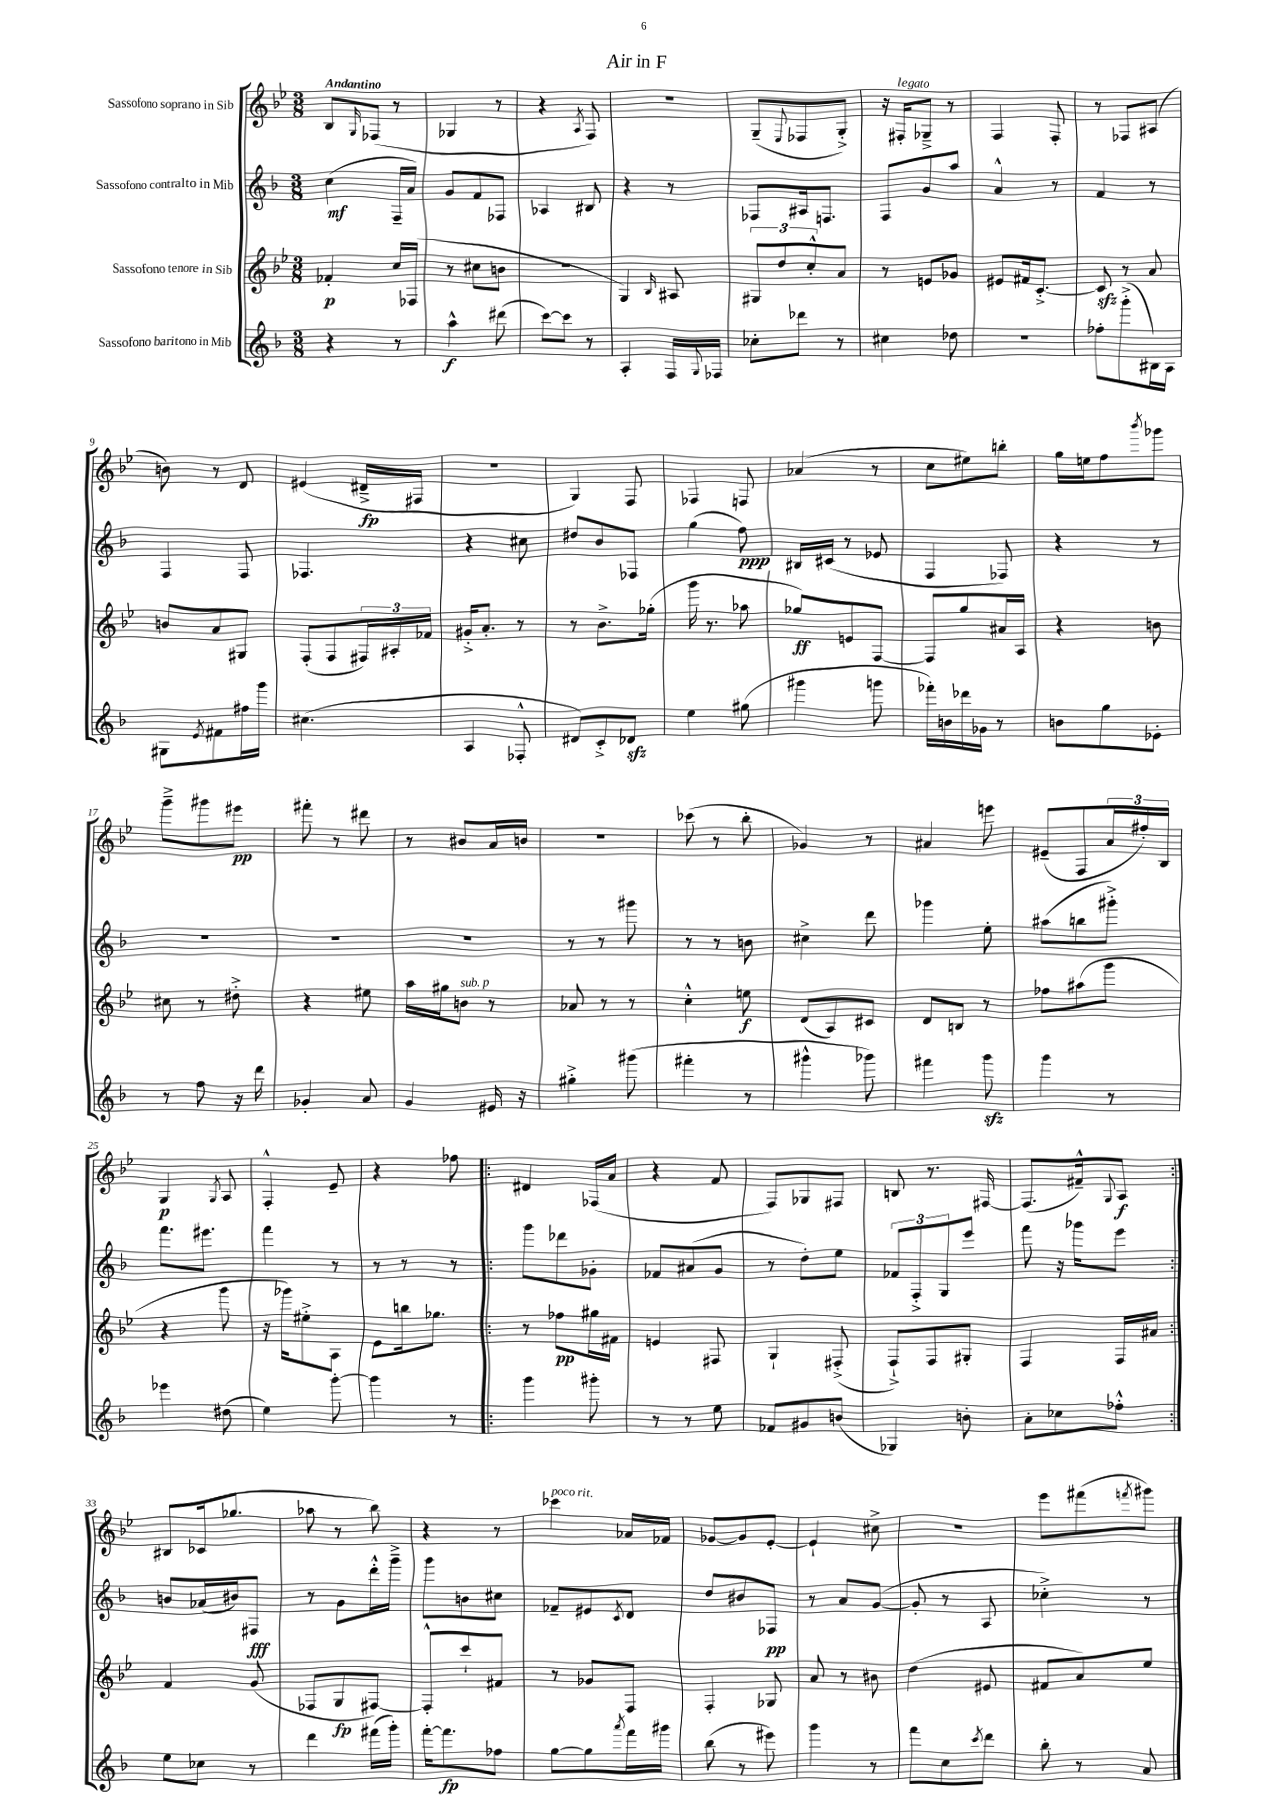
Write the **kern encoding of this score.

**kern	**kern	**kern	**kern
*staff4	*staff3	*staff2	*staff1
*clefG2	*clefG2	*clefG2	*clefG2
*k[b-]	*k[b-e-]	*k[b-]	*k[b-e-]
*M3/8	*M3/8	*M3/8	*M3/8
4r	4f-'	(4cc	8B-
.	.	.	16qqG
.	.	.	(8F-
8r	16cc	16F~	8r
.	(16F-	16a)	.
=	=	=	=
4aa^^	8r	8g	4G-
.	8cc#	8f	.
(8ddd#	8b	8F-	8r
=	=	=	=
[8ccc)	4.r	4A-	4r
8ccc]	.	.	.
.	.	.	8qA
8r	.	8B#	8F)
=	=	=	=
4A'	4G)	4r	4.r
.	16qqB-	.	.
16F	8A#	8r	.
8qqG	.	.	.
16F-	.	.	.
=	=	=	=
8cc-'	12G#	8F-	(8G~
.	12dd	.	.
.	.	.	8qqE-
8ddd-	.	16A#	8F-
.	12cc'^^	.	.
.	.	8.F	.
8r	8a	.	8G'^)
=	=	=	=
4cc#	8r	8F	16r
.	.	.	16F#'
.	8e	8g	8G-~^
8dd-	8g-	8aa	8r
=	=	=	=
4.r	8e#	4a^^	4F
.	16f#	.	.
.	[8.c'^	.	.
.	.	8r	8F'
=	=	=	=
8ff-'	8c]	4f	8r
(8ggg'^	8r	.	8F-
16B#)	8a	8r	(8A#
16A	.	.	.
=	=	=	=
8G#	8b	4F	8b)
8qe	.	.	.
8f#	8a	.	8r
16ff#	8G#	8F	8d
16ggg	.	.	.
=	=	=	=
(4.cc#	(8F'	4.F-	(4e#
.	8F	.	.
.	24F#)	.	16d#~^
.	24A#'	.	.
.	.	.	16F#
.	24f-	.	.
=	=	=	=
4A	16g#'^	4r	4.r
.	8.a'	.	.
8F-'^^	8r	8cc#	.
=	=	=	=
8d#)	8r	8dd#	4G)
8c'^	8.b-^	8b-	.
8d-	.	8F-	8F
.	(16gg-'	.	.
=	=	=	=
4ee	16ggg	(4gg	4F-
.	8.r	.	.
(8gg#	8aa-	8ff)	8F
=	=	=	=
4ggg#	8gg-)	16B#	(4a-
.	.	(16c#	.
.	8e	8r	.
8ggg	[8F	8e-	8r
=	=	=	=
16fff-')	8F]	4F	8cc
16b	.	.	.
16ddd-	8gg	.	8ee#)
16g-	.	.	.
8r	16a#	8F-)	8bb'
.	16A	.	.
=	=	=	=
8b	4r	4r	16gg
.	.	.	16ee
8gg	.	.	8ff
.	.	.	8qbbb-
8e-'	8b	8r	8ggg-
=	=	=	=
8r	8cc#	4.r	8ggg~^
8ff	8r	.	8ggg#
16r	8dd#'^	.	8eee#
16ddd	.	.	.
=	=	=	=
4g-'	4r	4.r	8fff#'
.	.	.	8r
8a	8ee#	.	8ddd#
=	=	=	=
4g	16aa	4.r	8r
.	16gg#	.	.
.	8b	.	8b#
16e#	8r	.	16a
16r	.	.	16b
=	=	=	=
4gg#'^	8a-	8r	4.r
.	8r	8r	.
(8ggg#	8r	8ggg#	.
=	=	=	=
4fff#'	4cc'^^	8r	(8ccc-
.	.	8r	8r
8r	8ee	8b	8bb-'
=	=	=	=
4ggg#^^	(8d	4cc#^	4g-)
.	8A)	.	.
8ggg-)	8c#	8ddd	8r
=	=	=	=
4fff#	8d	4ggg-	4a#
.	8B	.	.
8ggg	8r	8ee'	8eee
=	=	=	=
4ggg	8ff-	(8aa#	(8e#~
.	(8aa#	8bb	8F
8r	8ggg	8ggg#'^)	24a
.	.	.	24ff#')
.	.	.	24B-
=	=	=	=
4eee-	4r	8.fff	4G
.	.	8.eee#	.
.	.	.	8qG
(8dd#	8ggg	.	8A
=	=	=	=
4ee)	16r	4fff	4F'^^
.	16ggg-)	.	.
.	8ee#'^	.	.
[8ggg'	8A	8r	8e-~
=	=	=	=
4ggg]	8e-	8r	4r
.	16bb	8r	.
.	8.gg-	.	.
8r	.	8r	8ff-
=!|:	=!|:	=!|:	=!|:
4ggg	8r	8ggg	4d#
.	8ff-	8ddd-	.
8ggg#'	16gg#	8g-'	(16F-
.	16f#	.	16a
=	=	=	=
8r	4e	8f-	4r
8r	.	(8a#	.
8ee	8F#	8g	8f
=	=	=	=
8f-	4G`	8r	8F)
8g#	.	8dd')	8G-
(8b	(8F#'^	8ee	8F#
=	=	=	=
4G-)	8F`^)	12f-	8B
.	.	12F'^	.
.	8F	.	8.r
.	.	12G	.
8b'	8G#'	8eee	.
.	.	.	[16F#
=	=	=	=
8a'	4F	8fff	(8.F#]
8cc-	.	16r	.
.	.	16ggg-	16f#~^^)
.	.	.	8qqG
8ff-'^^	16F	8eee	8A
.	16a#	.	.
=:|!	=:|!	=:|!	=:|!
8ee	4f	8b	8B#
8cc-	.	(16a-	(16c-
.	.	16b#)	8.gg-
8r	(8g	8F#	.
=	=	=	=
4ddd	8F-	8r	8aa-
.	8G	8g	8r
(16fff#	[8F#)	16ddd'^^	8bb-)
16ggg')	.	16ggg~^	.
=	=	=	=
[16fff'	8F#'^^]	8ggg	4r
8.fff]	.	.	.
.	8ccc`	8b	.
8ff-	8f#	8cc#	8r
=	=	=	=
[8gg	8r	8f-~	4ccc-
8gg]	8g-	8e#	.
8qaaa	.	8qc	.
16fff	8F	8d	16a-
16ggg#	.	.	16f-
=	=	=	=
(8bb-	4F'	8dd	[8g-
8r	.	8b#	8g-]
8eee#)	8G-	8F-	[8e-'
=	=	=	=
4ggg	8a	8r	4e-`]
.	8r	8a	.
8r	8b#	([8g	8cc#^
=	=	=	=
8fff	(4dd	8g']	4.r
8cc	.	8r	.
8qccc	.	.	.
8ddd	8e#	8A	.
=	=	=	=
8bb-'	8f#	4cc-'^)	8eee-
8r	8a)	.	(8fff#
.	.	.	8qfff
8a	8ee-	8r	8ggg#)
==	==	==	==
*-	*-	*-	*-
